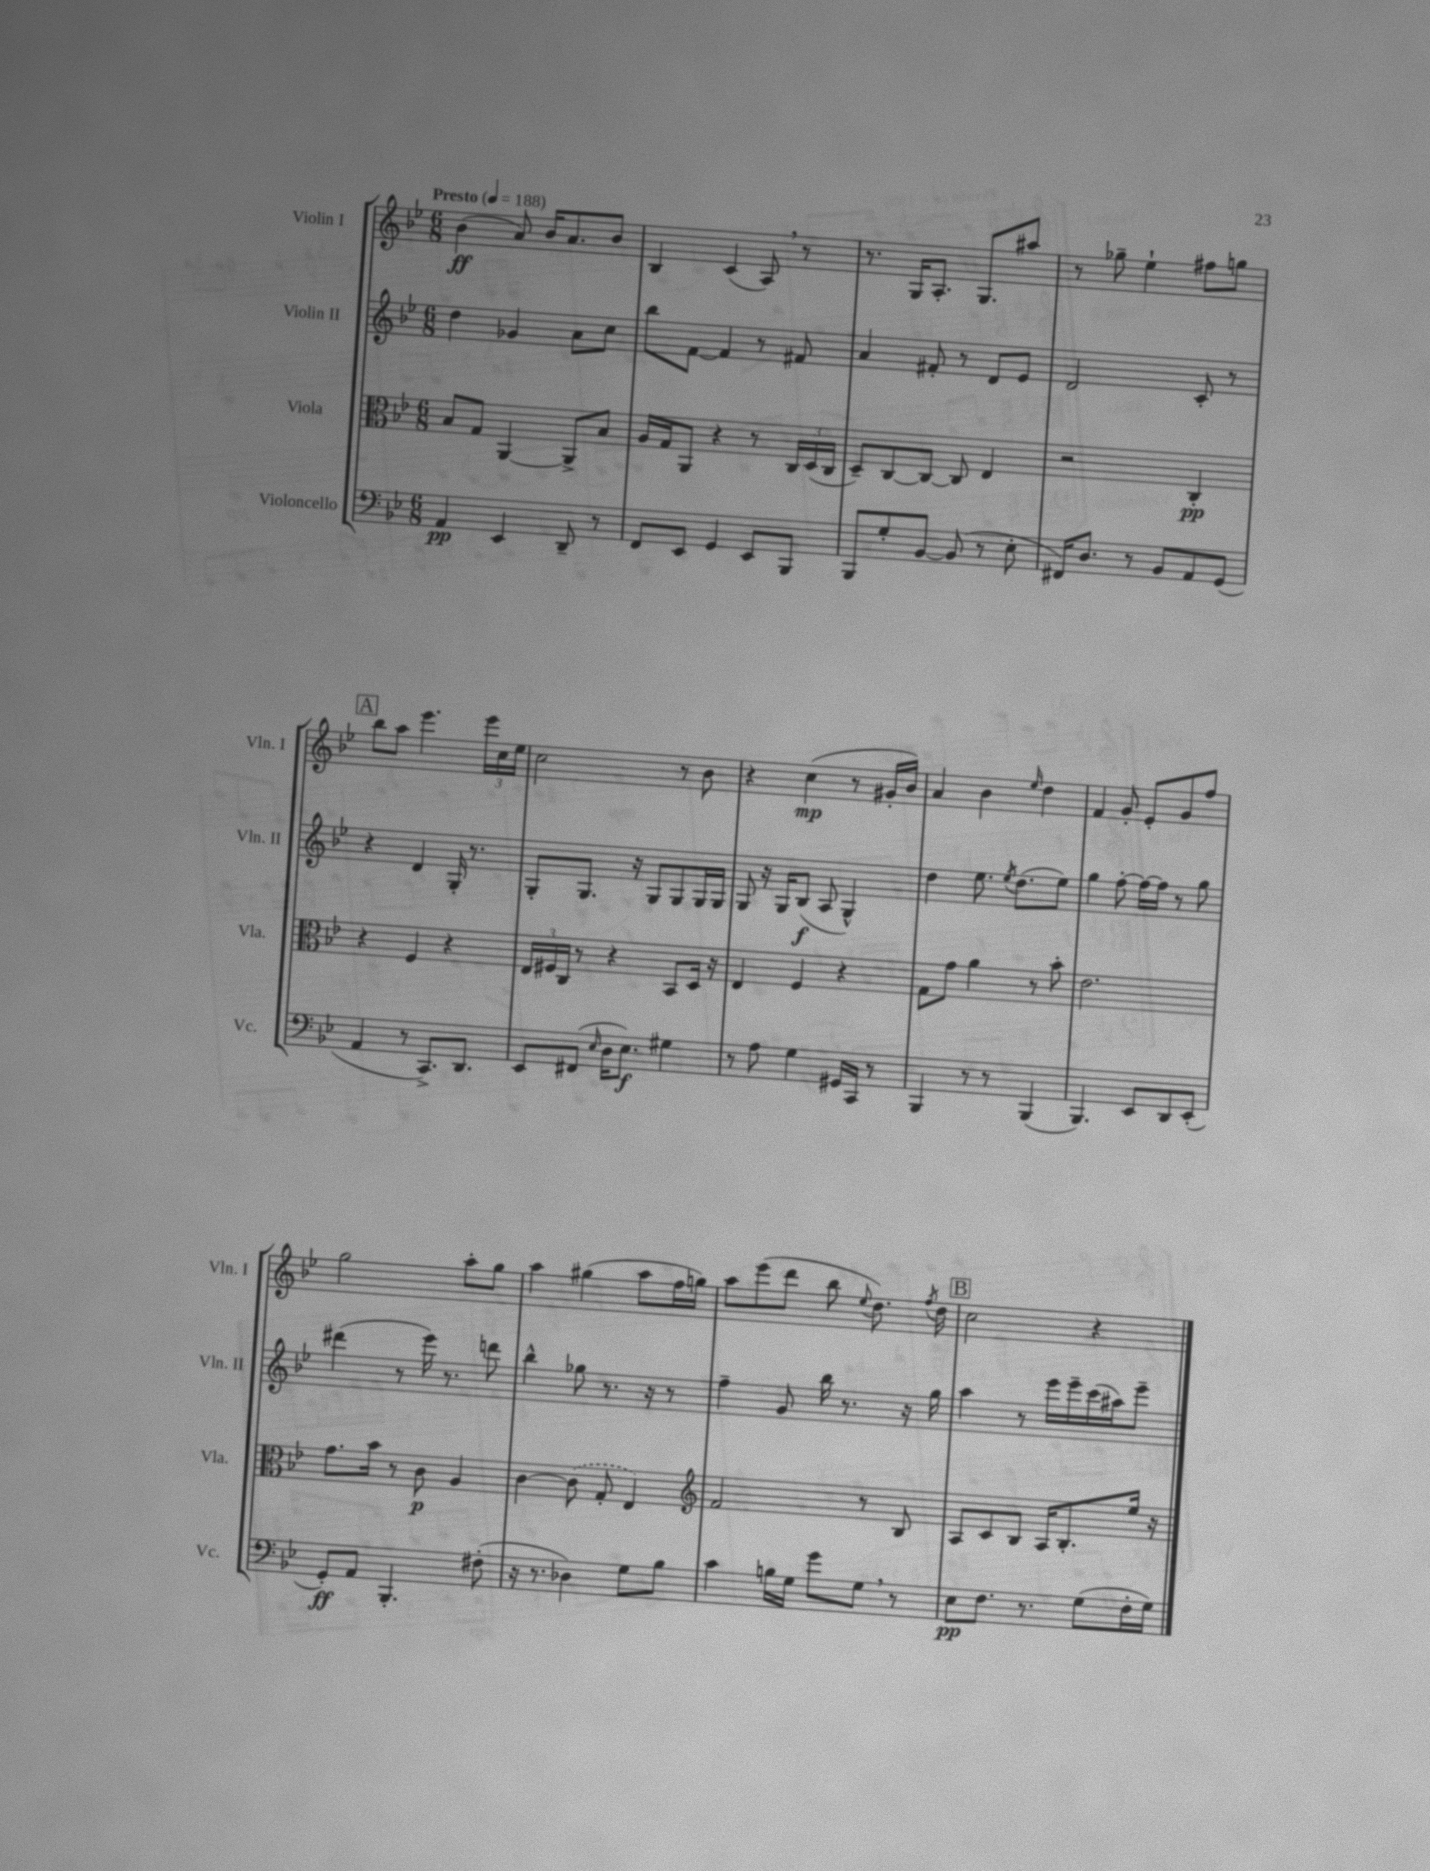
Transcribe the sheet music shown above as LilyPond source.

<<
\new StaffGroup <<
\new Staff = "s0" \with { instrumentName = "Violin I" shortInstrumentName = "Vln. I" } {
    \clef treble \key bes \major \numericTimeSignature \time 6/8 \tempo "Presto" 4 = 188
    \autoBeamOff bes'4\ff( a'8) bes'16[ a'8. bes'8] |
    bes4 c'4( a8) \breathe r8 |
    r8. g16[ a8.]-. g8.[ ais''8] |
    r8 ges''8-- ees''4-! fis''8[ g''8] |
    \mark \markup { \box "A" } bes''8[ a''8] ees'''4. \tuplet 3/2 { ees'''16[ c''16 ees''16] } |
    c''2 r8 bes'8 |
    r4 c''4\mp( r8 gis'16[-. bes'16]) |
    a'4 bes'4 \grace { ees''16 } d''4 |
    f'4 g'8-. ees'8[-. g'8 f''8] |
    g''2 a''8[-. g''8] |
    a''4 gis''4( a''8[ f''16 g''16]) |
    a''8[ ees'''8( d'''8] bes''8 \appoggiatura { ees''8 } d''8.) \acciaccatura { f''8 } d''16 |
    \mark \markup { \box "B" } c''2 r4 \bar "|." |
}
\new Staff = "s1" \with { instrumentName = "Violin II" shortInstrumentName = "Vln. II" } {
    \clef treble \key bes \major \numericTimeSignature \time 6/8
    \autoBeamOff d''4 ges'4 a'8[ c''8] |
    bes''8[ f'8]~ f'4 r8 fis'8 |
    a'4 fis'8-. r8 d'8[ ees'8] |
    d'2 c'8-. r8 |
    \mark \markup { \box "A" } r4 d'4 g16-. r8. |
    g8[-. g8.] r16 g8[ g8 g16 g16] |
    g8 r16 g16[ bes8]\f( a8 g4-^) |
    d''4 ees''8. \acciaccatura { ees''8 } d''8.[( ees''8]) |
    g''4 f''8~-. f''16[~ f''16] r8 g''8 |
    dis'''4( r8 ees'''16) r8. d'''8 |
    bes''4-^ ges''8 r8. r16 r8 |
    f''4-- g'8 bes''16 r8. r16 g''16 |
    \mark \markup { \box "B" } a''4 r8 ees'''16[ ees'''16-- c'''16( ais''16) ees'''8]-- \bar "|." |
}
\new Staff = "s2" \with { instrumentName = "Viola" shortInstrumentName = "Vla." } {
    \clef alto \key bes \major \numericTimeSignature \time 6/8
    \autoBeamOff bes8[ g8] a,4~ a,8[-> bes8] |
    a16[ g16 a,8] r4 r8 \tuplet 3/2 { c16[ d16( c16] } |
    d8[--) c8~ c8]~ c8 ees4 |
    r2 c4-.\pp |
    \mark \markup { \box "A" } r4 f4 r4 |
    \tuplet 3/2 { ees16[ fis16 c16] } r8 r4 bes,8[ d16] r16 |
    ees4 f4 r4 |
    g8[ g'8] a'4 r8 bes'8-. |
    ees'2. |
    g'8.[ bes'16] r8 c'8\p a4 |
    c'4~ \once \slurDashed c'8( g8-. ees4) |
    \clef treble f'2 r8 bes8 |
    \mark \markup { \box "B" } a8[ c'8 bes8] a16[ bes8.-. ees''16] r16 \bar "|." |
}
\new Staff = "s3" \with { instrumentName = "Violoncello" shortInstrumentName = "Vc." } {
    \clef bass \key bes \major \numericTimeSignature \time 6/8
    \autoBeamOff a,4\pp ees,4 d,8-- r8 |
    f,8[ ees,8] g,4 ees,8[ bes,,8] |
    bes,,8[ g8-. bes,8]~ bes,8( r8 ees8-. |
    fis,16[) d8.] r8 bes,8[ a,8 g,8]( |
    \mark \markup { \box "A" } a,4 r8 c,8.[->) d,8.] |
    ees,8[ fis,8]( \grace { ees16 } d16[ ees8.]\f) gis4 |
    r8 a8 g4 gis,16[ c,16] r8 |
    bes,,4 r8 r8 bes,,4( |
    bes,,4.) ees,8[ d,8 ees,8]-.( |
    g,8[-.\ff) a,8] bes,,4.-. fis8-.( |
    r16 r8. des4) g8[ bes8] |
    c'4 b16[ g16] g'8[ g8] \breathe r8 |
    \mark \markup { \box "B" } ees8[\pp f8.] r8. g8[( f16-. g16]) \bar "|." |
}
>>
>>
\layout { \context { \Score \remove "Bar_number_engraver" } }
